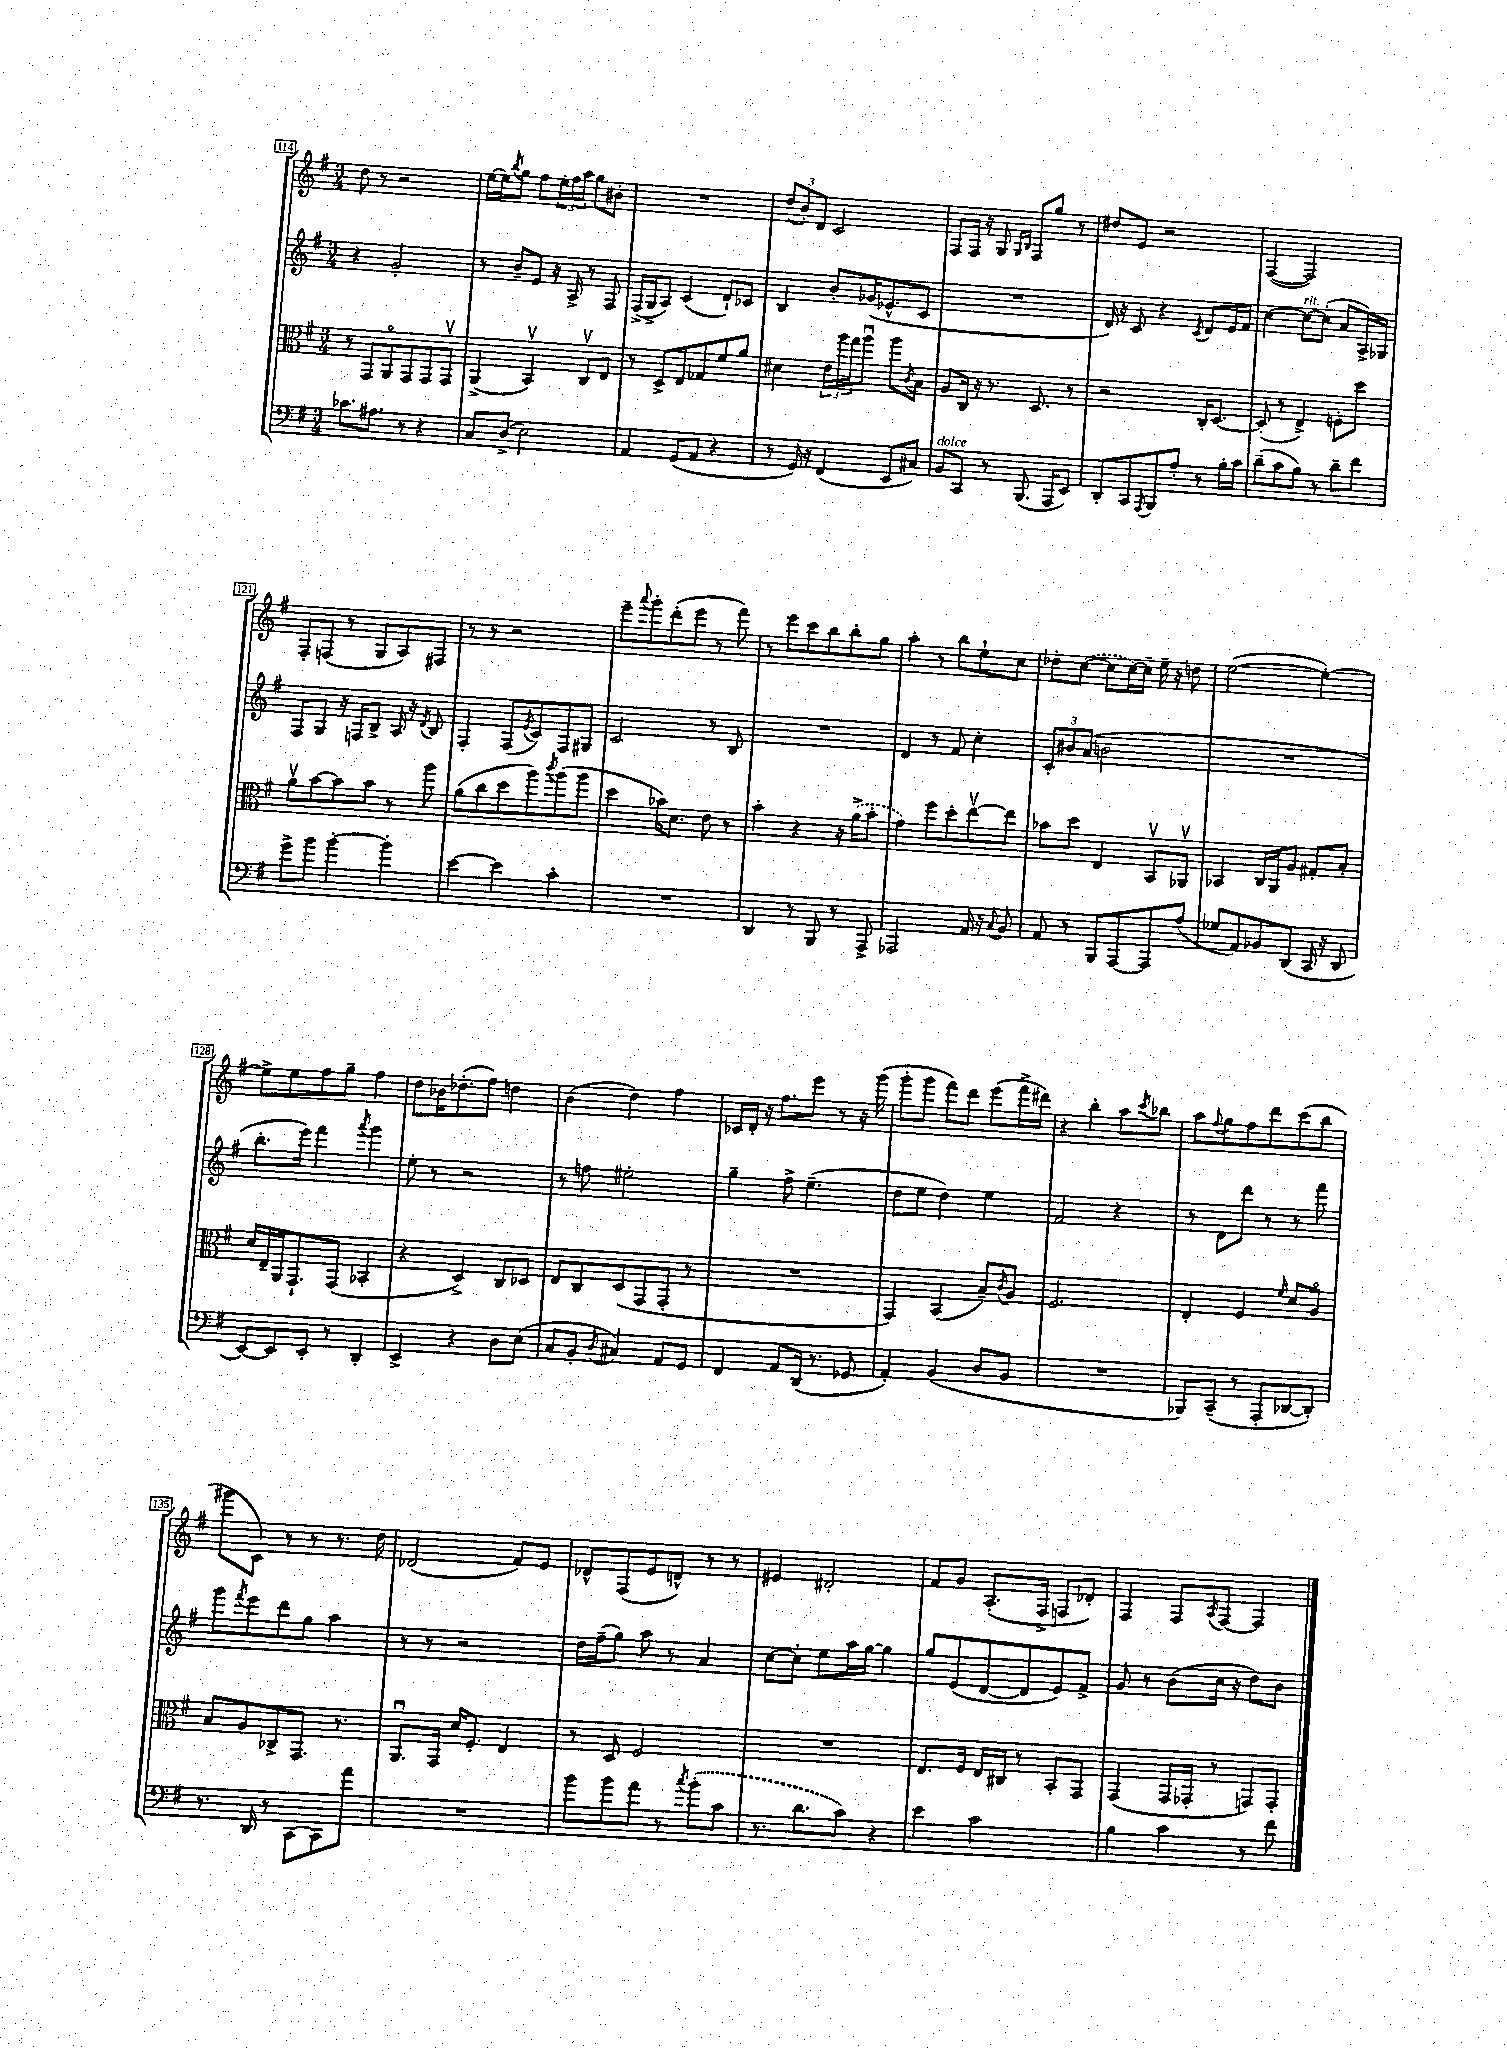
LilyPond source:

<<
\new StaffGroup <<
\new Staff = "s0" {
    \clef treble \key g \major \numericTimeSignature \time 3/4
    d''8 r8 r2 |
    e''16~ e''16 \acciaccatura { b''8 } g''8 fis''8 \tuplet 3/2 { e''16-. fis''16 a''16 } g''8 bis'8-. |
    R2. |
    \tuplet 3/2 { d''8( b'8-.) d'8 } c'2 |
    fis8 fis16 r16 g8 \grace { g16 b16 } fis8 g''8 r8 |
    dis''8 e'8 r2 |
    fis4~( fis2) |
    fis8-. f8( r8 g8 a8) fis8 |
    r8 r8 r2 |
    e'''8-- \appoggiatura { a'''8 } g'''8-. d'''8-.( e'''8 r8 fis'''8) |
    r8 e'''8 c'''8 b''8 b''8-. g''8 |
    a''4-. r8 b''8 e''8-! c''8 |
    des''8-. \once \slurDashed c''8~( c''8 c''16~) c''16-- e''16-- r16 d''8 |
    e''2~( e''4~-.) |
    e''8-> e''8 fis''8 g''8-- fis''4 |
    d''8 bes'16 des''8.-.( fis''8) d''4 |
    b'4( d''4) fis''4 |
    ces'16 d'16-. r16 fis''8. e'''8 r8 r16 g'''16( |
    g'''8-. g'''8 fis'''8) d'''8 e'''8( fis'''16-> dis'''16) |
    r4 b''4-. a''8 \acciaccatura { c'''8 } bes''8 |
    a''8 \appoggiatura { fis''8 } g''8 fis''8 d'''8 c'''8( b''8 |
    gis'''8 c'8) r8 r8 r8. d''16 |
    des'2( fis'8) e'8 |
    des'8-^ fis8( e'8 d'8-^) r8 r8 |
    eis'4 dis'2-. |
    fis'8 g'8 a8.-.( fis16-> f8 des'8-.) |
    fis4 fis8 \acciaccatura { a8 } fis8~ fis4 \bar "|." |
}
\new Staff = "s1" {
    \clef treble \key g \major \numericTimeSignature \time 3/4
    r4 g'2-. |
    r8 b'8-- e'8 r16 a16-> r8 fis8 |
    fis16->( g16-> a8) c'4( d'8-!) ces'8 |
    b4 b'8-. ges'16( ees'8.-^ c'8 |
    R2. |
    d'16) r16 c'8 r4 \acciaccatura { c'8 } d'8 e'16 fis'16 |
    c''4~ c''8~^\markup { \italic "rit." } c''8-.( a'8 a16->) ges16 |
    fis8 g8 r16 f16 b8-> a16 r16 \acciaccatura { d'8 } b8 |
    fis4-. fis8( \acciaccatura { e'8 } c'8) fis8 gis8 |
    c'2 r8 b8 |
    R2. |
    d'4 r8 fis'8 c''4-. |
    \tuplet 3/2 { c'8-. bis'8 a'8( } b'2 |
    R2. |
    b''8.-. e'''16) fis'''4 \acciaccatura { a'''8 } g'''4 |
    e''8-. r8 r2 |
    r8 f''8 eis''2-. |
    g''4-- fis''8-> e''4.--( |
    d''8 e''8 d''4) e''4 |
    fis'2 r4 |
    r8 d'8 d'''8 r8 r8 fis'''8 |
    g'''8 \acciaccatura { fis'''8 } e'''8 d'''8 g''8 a''4 |
    r8 r8 r2 |
    d''16 fis''16--( g''8) a''8 r8 a'4 |
    c''8~ c''8-. e''8 a''16 g''16~ g''4 |
    g''8 e'8( d'8~ d'8 e'8) fis'8-> |
    g'8 r8 b'8( c''16 r16 d''8) b'8 \bar "|." |
}
\new Staff = "s2" {
    \clef alto \key g \major \numericTimeSignature \time 3/4
    r8 g,8 a,8\flageolet g,8 g,8 g,8\upbow |
    a,4->( b,4\upbow) c8\upbow e8 |
    r8 d8-> e8 ges8 fis'8 a'8 |
    dis'4 \tuplet 3/2 { e'16 a''16 g''16 } a''8\downbow a''8 \acciaccatura { c'8 } b8 |
    a8 c16 r16 r8. d8. r8 |
    r2 c16-. d8.~ |
    d8-.( r8 e4->) f8-. d''8 |
    a'8\upbow b'8~ b'8 b'8 r8 a''8 |
    a'8( c''8 d''8 a''8) \acciaccatura { c'''8 } a''8( a''8 |
    d''4 bes'16) d'8. e'8 r8 |
    b'4-. r4 r16 \once \slurDashed a'16->( b'8-. |
    g'4) fis''8 d''8-. e''8~\upbow e''8 |
    bes'8 d''8 e4 b,8\upbow aes,8\upbow |
    bes,4 c16 a,16 a8 gis8-. b8-. |
    d'16 e16-- a,16 g,8.-! g,8( bes,4-. |
    r4 d4->) c8 des8 |
    e8 c8 d8( g,8 g,8-. r8 |
    R2. |
    g,4) b,4( b8--) \acciaccatura { c'8 } a8 |
    fis2. |
    e4-. fis4 \grace { fis'16 } d'8 a8\flageolet |
    b8 a8 ces8-> g,8. r8. |
    a,8.\downbow g,16 d'16 fis8.-. e4 |
    r8 d8 fis2 |
    R2. |
    e8. fis16 e16 cis16 r8 b,8-. g,8 |
    g,4( g,16 ges,16-. r8 g,8) g,8-. \bar "|." |
}
\new Staff = "s3" {
    \clef bass \key g \major \numericTimeSignature \time 3/4
    ces'8. ais8. r8 r4 |
    c8 d8->( e2) |
    a,4 g,8( a,8 r4 |
    r8 g,16) r16 fis,4( e,8 cis8) |
    b,8^\markup { \italic "dolce" } c,8 r8 b,,8.( a,,16 e,8) |
    d,8-. c,8 \acciaccatura { a,,8 } b,,8 a8-. r8 b16-. c'16 |
    d'8--( c'8 b8) r8 d'8-- fis'8 |
    g'8-> b'8 b'4~-. b'4-. |
    e'4~ e'4 c'4-. |
    R2. |
    d,4 r8 b,,8 r8 a,,8-> |
    aes,,2 a,16 r16 \appoggiatura { c8 } b,8 |
    a,8 r8 b,,8 a,,8~ a,,8 a8( |
    ges8 a,8) bes,8 d,8( c,16 r16 d,8 |
    e,8~) e,8 e,8-. r8 d,4-. |
    e,4-> r4 d8 e8( |
    c8 b,8-. \acciaccatura { d8 } cis4) a,8 g,8 |
    fis,4 a,8 d,16( r8. ges,8 |
    a,4-.) b,4( d8 b,8 |
    R2. |
    bes,,8) c,8--( r8 a,,8-. des,8~ des,8-.) |
    r8. d,16 r8 c,8~ c,8 a'8 |
    R2. |
    b'8 b'8 a'8 r8 \acciaccatura { c''8 } \once \slurDashed b'8-.( c'8 |
    r8. d'8. c'8) r4 |
    e'4 c'2 |
    b4 c'4 r8 fis'8 \bar "|." |
}
>>
>>
\layout { \context { \Score currentBarNumber = #114 \override BarNumber.stencil = #(make-stencil-boxer 0.1 0.3 ly:text-interface::print) } }
